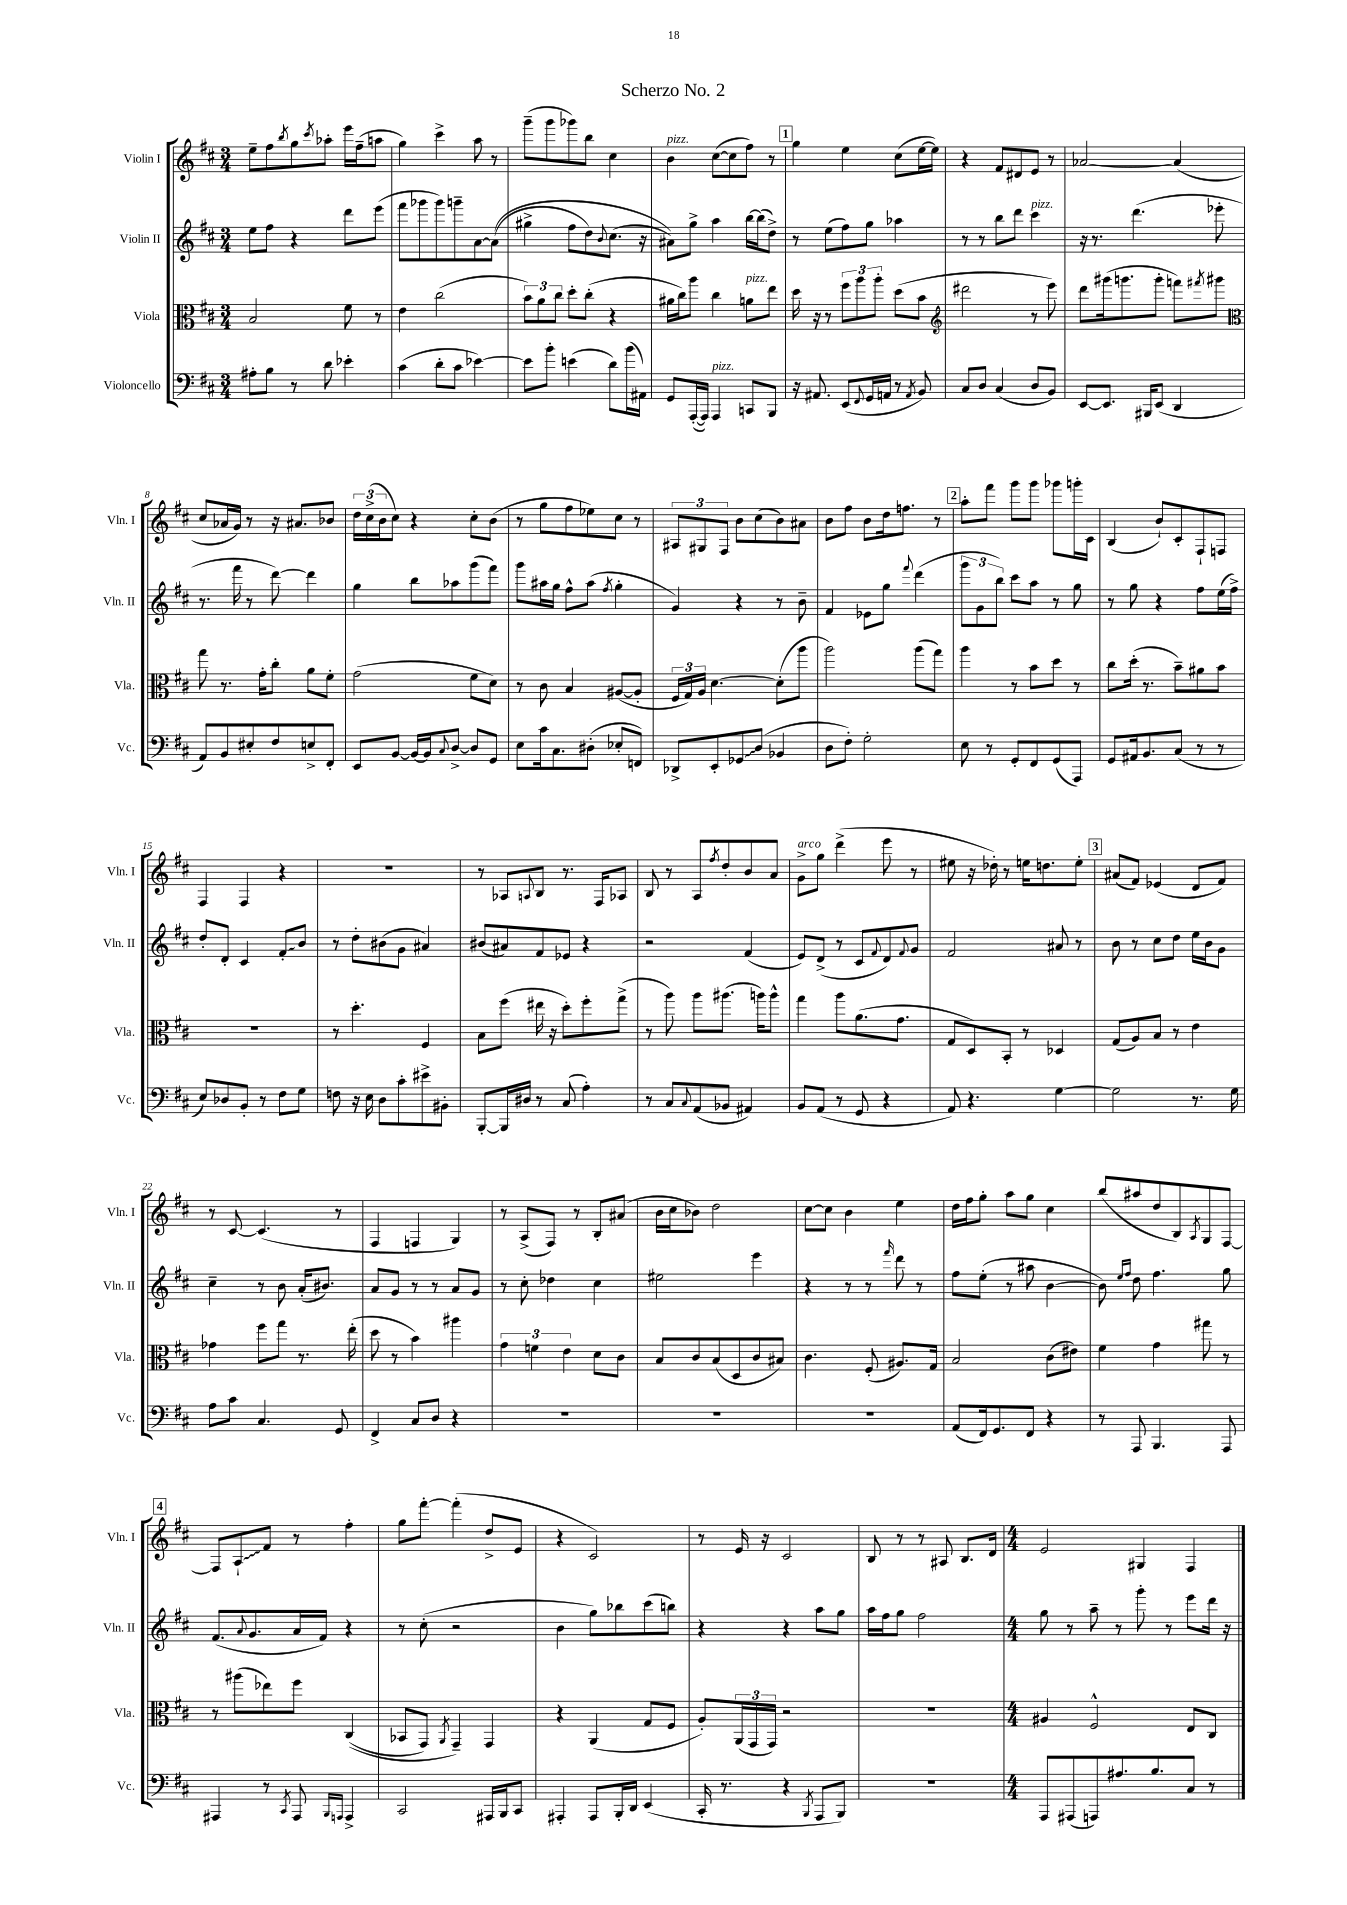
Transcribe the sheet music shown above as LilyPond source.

\header { title = "Scherzo No. 2" }
<<
\new StaffGroup <<
\new Staff = "s0" \with { instrumentName = "Violin I" shortInstrumentName = "Vln. I" } {
    \clef treble \key d \major \numericTimeSignature \time 3/4
    e''8-- fis''8 \acciaccatura { b''8 } g''8 \acciaccatura { cis'''8 } aes''8-. e'''16 fis''16--( a''8 |
    g''4) cis'''4-> a''8 r8 |
    g'''8--( g'''8 ges'''8) b''8 cis''4 |
    b'4^\markup { \italic "pizz." } cis''8~( cis''8 fis''8) r8 |
    \mark \markup { \box "1" } g''4 e''4 cis''8( e''16~ e''16) |
    r4 fis'8 dis'8 e'8 r8 |
    aes'2~ aes'4( |
    cis''8 aes'16 g'16) r8 r16 ais'8. bes'8 |
    \tuplet 3/2 { d''16 cis''16->( b'16 } cis''8) r4 cis''8-. b'8( |
    r8 g''8 fis''8 ees''8) cis''8 r8 |
    \tuplet 3/2 { ais8 gis8 fis8 } b'8 cis''8( b'8) ais'8 |
    b'8 fis''8 b'8 d''16 f''8. r8 |
    \mark \markup { \box "2" } a''8-. fis'''8 g'''8 g'''8 ges'''8 g'''16-. cis'16 |
    b4( b'8-!) cis'8-. fis8-! f8 |
    fis4 fis4 r4 |
    R2. |
    r8 aes8 \appoggiatura { a8 } b8 r8. fis16 aes8 |
    b8 r8 a8 \acciaccatura { fis''8 } d''8-. b'8 a'8 |
    g'8->^\markup { \italic "arco" } g''8 d'''4->( e'''8 r8 |
    eis''8 r16 des''16-.) r8 e''16 d''8. e''8-. |
    \mark \markup { \box "3" } ais'8( fis'8) ees'4( d'8 fis'8) |
    r8 cis'8~ cis'4.( r8 |
    fis4 f4 g4) |
    r8 a8->( fis8) r8 b8-. ais'8( |
    b'16 cis''16 bes'8) d''2 |
    cis''8~ cis''8 b'4 e''4 |
    d''16 fis''16 g''8-. a''8 g''8 cis''4 |
    b''8( ais''8 d''8 b8) \acciaccatura { a8 } g8 fis8~ |
    \mark \markup { \box "4" } fis8 \once \override Glissando.style = #'zigzag a8-!\glissando fis'8 r8 fis''4-. |
    g''8 fis'''8~-. fis'''4-.( d''8-> e'8 |
    r4 cis'2) |
    r8 e'16 r16 cis'2 |
    b8 r8 r8 ais8 b8. d'16 |
    \numericTimeSignature \time 4/4 e'2 gis4 fis4 \bar "|." |
}
\new Staff = "s1" \with { instrumentName = "Violin II" shortInstrumentName = "Vln. II" } {
    \clef treble \key d \major \numericTimeSignature \time 3/4
    e''8 fis''8 r4 d'''8 e'''8( |
    fis'''8 ges'''8 ges'''8) g'''8-- a'8~ a'8(\( |
    gis''4-> fis''8 d''8) \appoggiatura { b'8 } cis''8.( r16 |
    ais'8)\) g''8-> a''4 b''16~ b''16( d''8->) |
    \mark \markup { \box "1" } r8 e''8( fis''8) g''8 aes''4 |
    r8 r8 b''8 d'''8 cis'''4^\markup { \italic "pizz." } |
    r16 r8. d'''4.( ees'''8-. |
    r8. fis'''16 r8 d'''8~) d'''4 |
    g''4 b''8 aes''8 g'''8( fis'''8) |
    g'''8 ais''16 g''16 fis''8-^ ais''8( \acciaccatura { fis''8 } g''4-. |
    g'4) r4 r8 b'8-- |
    fis'4 ees'8 g''8 \appoggiatura { fis'''8 } d'''4( |
    \mark \markup { \box "2" } \tuplet 3/2 { g'''8 g'8 b''8) } cis'''8 a''8 r8 g''8 |
    r8 g''8 r4 fis''8 e''16( fis''16->) |
    d''8-. d'8-. cis'4 \once \override Glissando.style = #'zigzag fis'8-.\glissando b'8 |
    r8 d''8-. bis'8( g'8 ais'4) |
    bis'8( ais'8) fis'8 ees'8 r4 |
    r2 fis'4( |
    e'8) d'8->( r8 cis'8 \appoggiatura { fis'8 } d'8) \appoggiatura { fis'8 } g'8 |
    fis'2 ais'8 r8 |
    \mark \markup { \box "3" } b'8 r8 cis''8 d''8 e''16 b'16 g'8 |
    cis''4-- r8 b'8 a'16-.( bis'8.) |
    a'8 g'8 r8 r8 a'8 g'8 |
    r8 cis''8-. des''4 cis''4 |
    eis''2 e'''4 |
    r4 r8 r8 \grace { fis'''16 } d'''8 r8 |
    fis''8 e''8-.( r8 ais''8 b'4~ |
    b'8) \grace { e''16 fis''16 } d''8 fis''4. g''8 |
    \mark \markup { \box "4" } fis'8.( \appoggiatura { a'8 } g'8. a'16 fis'16) r4 |
    r8 cis''8-.( r2 |
    b'4 g''8) bes''8 cis'''8( b''8) |
    r4 r4 a''8 g''8 |
    a''16 fis''16 g''8 fis''2 |
    \numericTimeSignature \time 4/4 g''8 r8 a''8-- r8 g'''8-. r8 e'''8 d'''16 r16 \bar "|." |
}
\new Staff = "s2" \with { instrumentName = "Viola" shortInstrumentName = "Vla." } {
    \clef alto \key d \major \numericTimeSignature \time 3/4
    b2 fis'8 r8 |
    e'4 cis''2( |
    \tuplet 3/2 { b'8) a'8 cis''8 } d''8-. cis''8-.( r4 |
    ais'16 cis''16) a''8 cis''4 a'8^\markup { \italic "pizz." } e''8 |
    \mark \markup { \box "1" } d''16 r16 r8 \tuplet 3/2 { fis''8 a''8 a''8-. } d''8( b'8 |
    \clef treble dis'''2 r8 e'''8) |
    d'''8 gis'''16( g'''8. g'''8-. f'''8) \acciaccatura { fis'''8 } gis'''8 |
    \clef alto g''8 r8. g'16-. cis''8-. a'8 fis'8-. |
    g'2( fis'8 d'8) |
    r8 cis'8 b4 ais8~( ais8-. |
    \tuplet 3/2 { fis16 g16) a16 } d'4.~ d'8-.( a''8 |
    a''2) a''8( g''8) |
    \mark \markup { \box "2" } a''4 r8 b'8 d''8 r8 |
    cis''8 d''16-.( r8. b'8--) ais'8 b'8 |
    R2. |
    r8 d''4.-. fis4 |
    b8 fis''8( eis''16 r16 d''8-.) fis''8-. g''8->( |
    r8 a''8) a''8 ais''8.( a''16) a''8-^ |
    g''4 a''8 a'8.( g'8. |
    g8 d8) b,8-. r8 des4 |
    \mark \markup { \box "3" } g8( a8) b8 r8 e'4 |
    ges'4 fis''8 g''8 r8. e''16-.( |
    d''8 r8 b'4) ais''4 |
    \tuplet 3/2 { g'4 f'4 e'4 } d'8 cis'8 |
    b8 cis'8 b8( d8 cis'8 bis8) |
    cis'4. fis8-.( ais8.) g16 |
    b2 cis'8( eis'8) |
    fis'4 g'4 gis''8 r8 |
    \mark \markup { \box "4" } r8 ais''8( ees''8) fis''8 cis4(\( |
    bes,8 g,8) \acciaccatura { a,8 } g,4--\) g,4 |
    r4 a,4( g8 fis8 |
    a8-.) \tuplet 3/2 { a,16( g,16 g,16) } r2 |
    R2. |
    \numericTimeSignature \time 4/4 ais4 fis2-^ e8 cis8 \bar "|." |
}
\new Staff = "s3" \with { instrumentName = "Violoncello" shortInstrumentName = "Vc." } {
    \clef bass \key d \major \numericTimeSignature \time 3/4
    ais8-. b8 r8 d'8 ees'4-. |
    cis'4( d'8-. cis'8 ees'4~) |
    ees'8 b'8-. e'4( d'8) b'16( ais,16) |
    g,8 a,,16~-.( a,,16) a,,4^\markup { \italic "pizz." } c,8 b,,8 |
    \mark \markup { \box "1" } r16 ais,8. e,8( \appoggiatura { fis,8 } g,16 a,16 r8 \acciaccatura { a,8 } b,8) |
    cis8 d8 cis4( d8 b,8) |
    e,8~ e,8. bis,,16 e,8( d,4 |
    a,8) b,8 eis8-. fis8 e8-> fis,8-. |
    e,8 b,8~ b,16~ b,16 \appoggiatura { cis8 } d8~-> d8 g,8 |
    e8 cis'16 cis8. dis8-.( ees8-. f,8) |
    des,8-> e,8-. \once \override Glissando.style = #'zigzag ges,8\glissando d8( bes,4 |
    d8 fis8-.) g2-. |
    \mark \markup { \box "2" } e8 r8 g,8-. fis,8 g,8( a,,8) |
    g,8 ais,16 b,8. cis8( r8 r8 |
    e8) des8 b,8-. r8 fis8 g8 |
    f8 r16 e16 d8 cis'8-. eis'8-> bis,8-. |
    b,,8~-. b,,16 dis16 r8 cis8( a4-.) |
    r8 cis8 \appoggiatura { cis8 } a,8( bes,8 ais,4) |
    b,8 a,8( r8 g,8 r4 |
    a,8) r4. g4~ |
    \mark \markup { \box "3" } g2 r8. g16 |
    a8 cis'8 cis4. g,8 |
    fis,4-> cis8 d8 r4 |
    R2. |
    R2. |
    R2. |
    a,8( fis,16) g,8. fis,8 r4 |
    r8 a,,8 b,,4. a,,8 |
    \mark \markup { \box "4" } ais,,4 r8 \acciaccatura { cis,8 } ais,,8 \grace { b,,16 a,,16 } a,,4-> |
    cis,2 ais,,16 b,,16 cis,8 |
    ais,,4-. ais,,8 b,,16-. d,16 e,4( |
    cis,16-. r8. r4 \acciaccatura { b,,8 } a,,8 b,,8) |
    R2. |
    \numericTimeSignature \time 4/4 a,,8 ais,,8( a,,8) ais8. b8. cis8 r8 \bar "|." |
}
>>
>>
